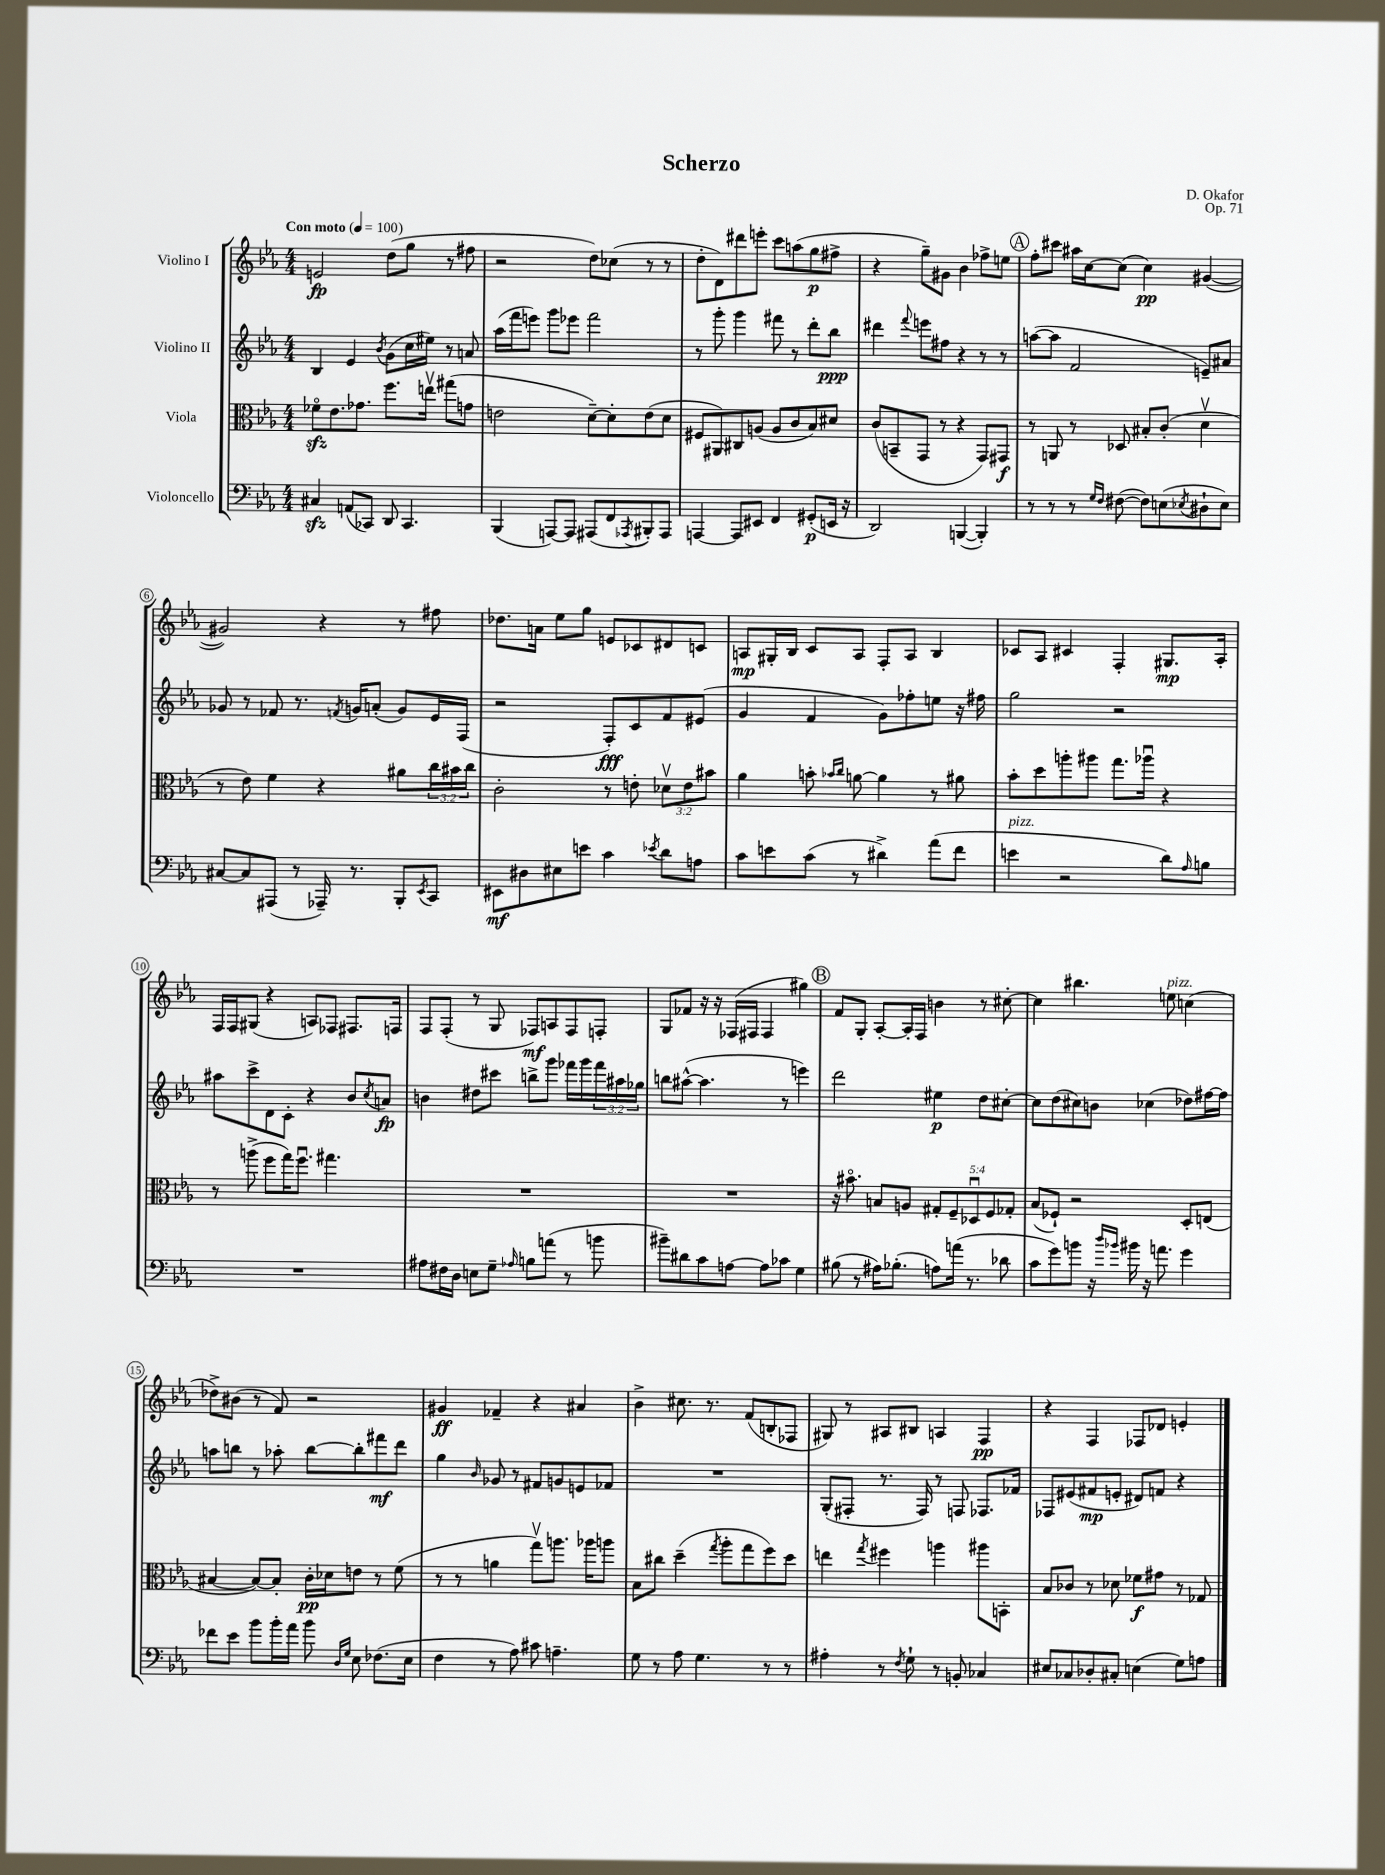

**kern	**kern	**kern	**kern
*staff4	*staff3	*staff2	*staff1
*clefF4	*clefC3	*clefG2	*clefG2
*k[b-e-a-]	*k[b-e-a-]	*k[b-e-a-]	*k[b-e-a-]
*M4/4	*M4/4	*M4/4	*M4/4
*MM100	*MM100	*MM100	*MM100
4C#	8f-o	4B-	2e
.	8.e-	.	.
(8AA	.	4e-	.
.	8.g-	.	.
8CC-)	.	.	.
.	.	8qb-	.
8DD	8.ff	(8g	(8dd
4.CC-	.	16cc	8gg
.	16eev	16ee#)	.
.	(8gg#	8r	8r
.	8g	8a	8ff#
=	=	=	=
(4BBB-	2e	(16aa-	2r
.	.	16fff	.
.	.	8eee)	.
[8AAA)	.	8ggg	.
8AAA]	.	8eee-	.
(8AAA#	[8d~)	2fff	8dd)
8FF	8d']	.	(8cc-
8qAAA-	.	.	.
8BBB#')	(8e	.	8r
8AAA-	8d	.	8r
=	=	=	=
[4AAA	8F#	8r	8dd'
.	8AA#)	8ggg'	8d)
8AAA]	8C#	4ggg	8ddd#
8EE#	(8A	.	8eee'
4FF	8A	8fff#	8ccc
.	8c	8r	(8aa
(8GG#'	8B-)	8ddd'	8gg
16EE	8d#	8bb-	8ff#^
16r	.	.	.
=	=	=	=
2DD)	(8c	4ddd#	4r
.	8BB~	.	.
.	.	8qqfff	.
.	8GG	8eee	8gg~)
.	8r	8ff#	8g#
([4BBB	4r	4r	4b-
4BBB'])	8GG)	8r	8ff-^
.	8GG#	8r	8ee
=	=	=	=
8r	8r	([8aa	8ff'
8r	8AA	8aa]	8ccc#
8r	8r	2f	16aa#
.	.	.	[16cc
16qqG	.	.	.
16qqF	.	.	.
([8F#	8D-	.	(8cc]
8F#])	8B#'	.	4cc)
(8E	(8c'	.	.
8qE-	.	.	.
8D#`	4dv	8e~)	([4g#
8E-)	.	8a#	.
=	=	=	=
[8C#	8r	8g-	2g#])
8C#]	8e-)	8r	.
(8AAA#	4f	8f-	.
8r	.	8.r	.
16AAA-~)	4r	.	4r
.	.	8qf	.
8.r	.	16g	.
.	.	(8a'	.
8BBB-'	8a#	8g)	8r
8qEE-	.	.	.
8CC	24cc	16e-	8ff#
.	24b#	.	.
.	.	(16F	.
.	24cc	.	.
=	=	=	=
8EE#	2c'	2r	8.dd-
8D#	.	.	.
.	.	.	16a
8E#	.	.	8ee-
8e	.	.	8gg
4c	8r	8F')	8e
.	8e'	8c	8c-
8qe-	.	.	.
8d	12d-v	8f	8d#
.	12e	.	.
8A	.	(8e#	8c
.	12b#	.	.
=	=	=	=
8c	4a-	4g	8A
8e	.	.	16G#'
.	.	.	16B-
(8c	8b'	4f	8c
.	16qqb-	.	.
.	16qqcc	.	.
8r	[8a	.	8A
4d#^)	4a]	8g)	8F'
.	.	8ff-'	8A
(8a-	8r	8ee	4B-
8f	8a#	16r	.
.	.	16ff#	.
=	=	=	=
4e	8b-'	2gg	8c-
.	8dd	.	8A-
2r	8aa'	.	4c#
.	8aa#	.	.
.	8.gg	2r	4F'
.	16aa-u	.	.
8d)	4r	.	8.G#
16qqA-	.	.	.
8B	.	.	.
.	.	.	16A-'
=	=	=	=
1r	8r	8aa#	16F
.	.	.	16F
.	(8aa^	8ccc^	(8G#
.	8ff	8d	4r
.	16gg)	8c'	.
.	8.ffu	.	.
.	.	4r	8A)
.	4.gg#	.	8F-
.	.	8b-	8.F#
.	.	8qcc	.
.	.	8a	.
.	.	.	16F
=	=	=	=
8A#	1r	4b	8F
16F#	.	.	(8F'
16D	.	.	.
8E	.	8dd#	8r
8G~	.	8ccc#	8G
16qqA-	.	.	.
8B	.	8bb^	8F-)
(8a	.	8ggg	8A
8r	.	16fff-	8F-
.	.	16ggg	.
8b	.	24fff-	8F'
.	.	24aa#	.
.	.	24gg-	.
=	=	=	=
8b#~)	1r	8bb	8G
8d#	.	([8aa#^^	8f-
8c	.	4.aa#]	16r
.	.	.	16r
[8A	.	.	(16F-
.	.	.	16F#
8A]	.	.	4F#
8c-	.	8r	.
4G	.	4eee)	4gg#)
=	=	=	=
(8B#	16r	2ddd	8f
.	8.b#o	.	.
8r	.	.	8G'
16A#)	8B	.	[8A-'
(8.B-'	.	.	.
.	8A	.	16A-']
.	.	.	16F
8A)	10G#'	4ee#	4b
.	10F~	.	.
(16a	.	.	.
8.r	.	.	.
.	10D-u	.	.
.	.	8dd	8r
.	10F	.	.
8d-	.	[8cc#'	[8cc#'
.	10G-'	.	.
=	=	=	=
8c	(8B-	8cc#]	4cc#]
8g)	8F-`)	(8dd	.
8b	2r	8cc#)	4.bb#
16r	.	8b	.
16qqdd	.	.	.
16qqb-	.	.	.
16b#	.	.	.
16r	.	(4cc-	.
8.a	.	.	.
.	.	.	8ee
4g	8D'	8dd-)	(4cc
.	(8E	[16ff#	.
.	.	16ff#]	.
=	=	=	=
8f-	[4B#	8aa	8dd-^)
8e-	.	8bb	(8b#
8b-	8B#_)	8r	8r
16b-'	8B#']	8aa-'	8f)
16a-	.	.	.
8b-	16c'	[8bb	2r
.	16d-	.	.
16qqD	.	.	.
16qqG	.	.	.
8E-	8e	8bb']	.
(8.F-	8r	8fff#	.
.	(8f	8ddd	.
16E-	.	.	.
=	=	=	=
4F	8r	4gg	4g#
.	8r	.	.
.	.	16qqb-	.
8r	4a	8g-	4f-~
8A-)	.	8r	.
8c#	8ggv)	8f#	4r
4.A~	8.aa	8g	.
.	.	8e	4a#
.	16aa-	.	.
.	8aa	8f-	.
=	=	=	=
8G	8B-	1r	4b-^
8r	8cc#	.	.
8A-	(4dd~	.	8.cc#
4.G	.	.	.
.	.	.	8.r
.	8qgg	.	.
.	8aa-'	.	.
.	8gg	.	(8f
8r	8ff)	.	8B'
8r	8dd	.	8F-
=	=	=	=
4A#'	4ee	(8G'	8G#)
.	.	8F#'	8r
.	8qgg	.	.
8r	4ff#	8.r	8A#
8qF	.	.	.
8G`	.	.	8B#
.	.	16F#)	.
8r	4aa	8r	4A
8BB'	.	8F	.
4C-	8aa#	8.F-	4F
.	8BB'	.	.
.	.	16f-	.
=	=	=	=
8E#	8B-	8F-	4r
8C-	8c-	(8e#	.
8D-'	8r	8f#	4F
8C#'	8d-	8e'	.
(4E	8f-	8d#)	8F-
.	8g#	8f	8d-
8G)	8r	4r	4e'
8A	8G-	.	.
==	==	==	==
*-	*-	*-	*-
